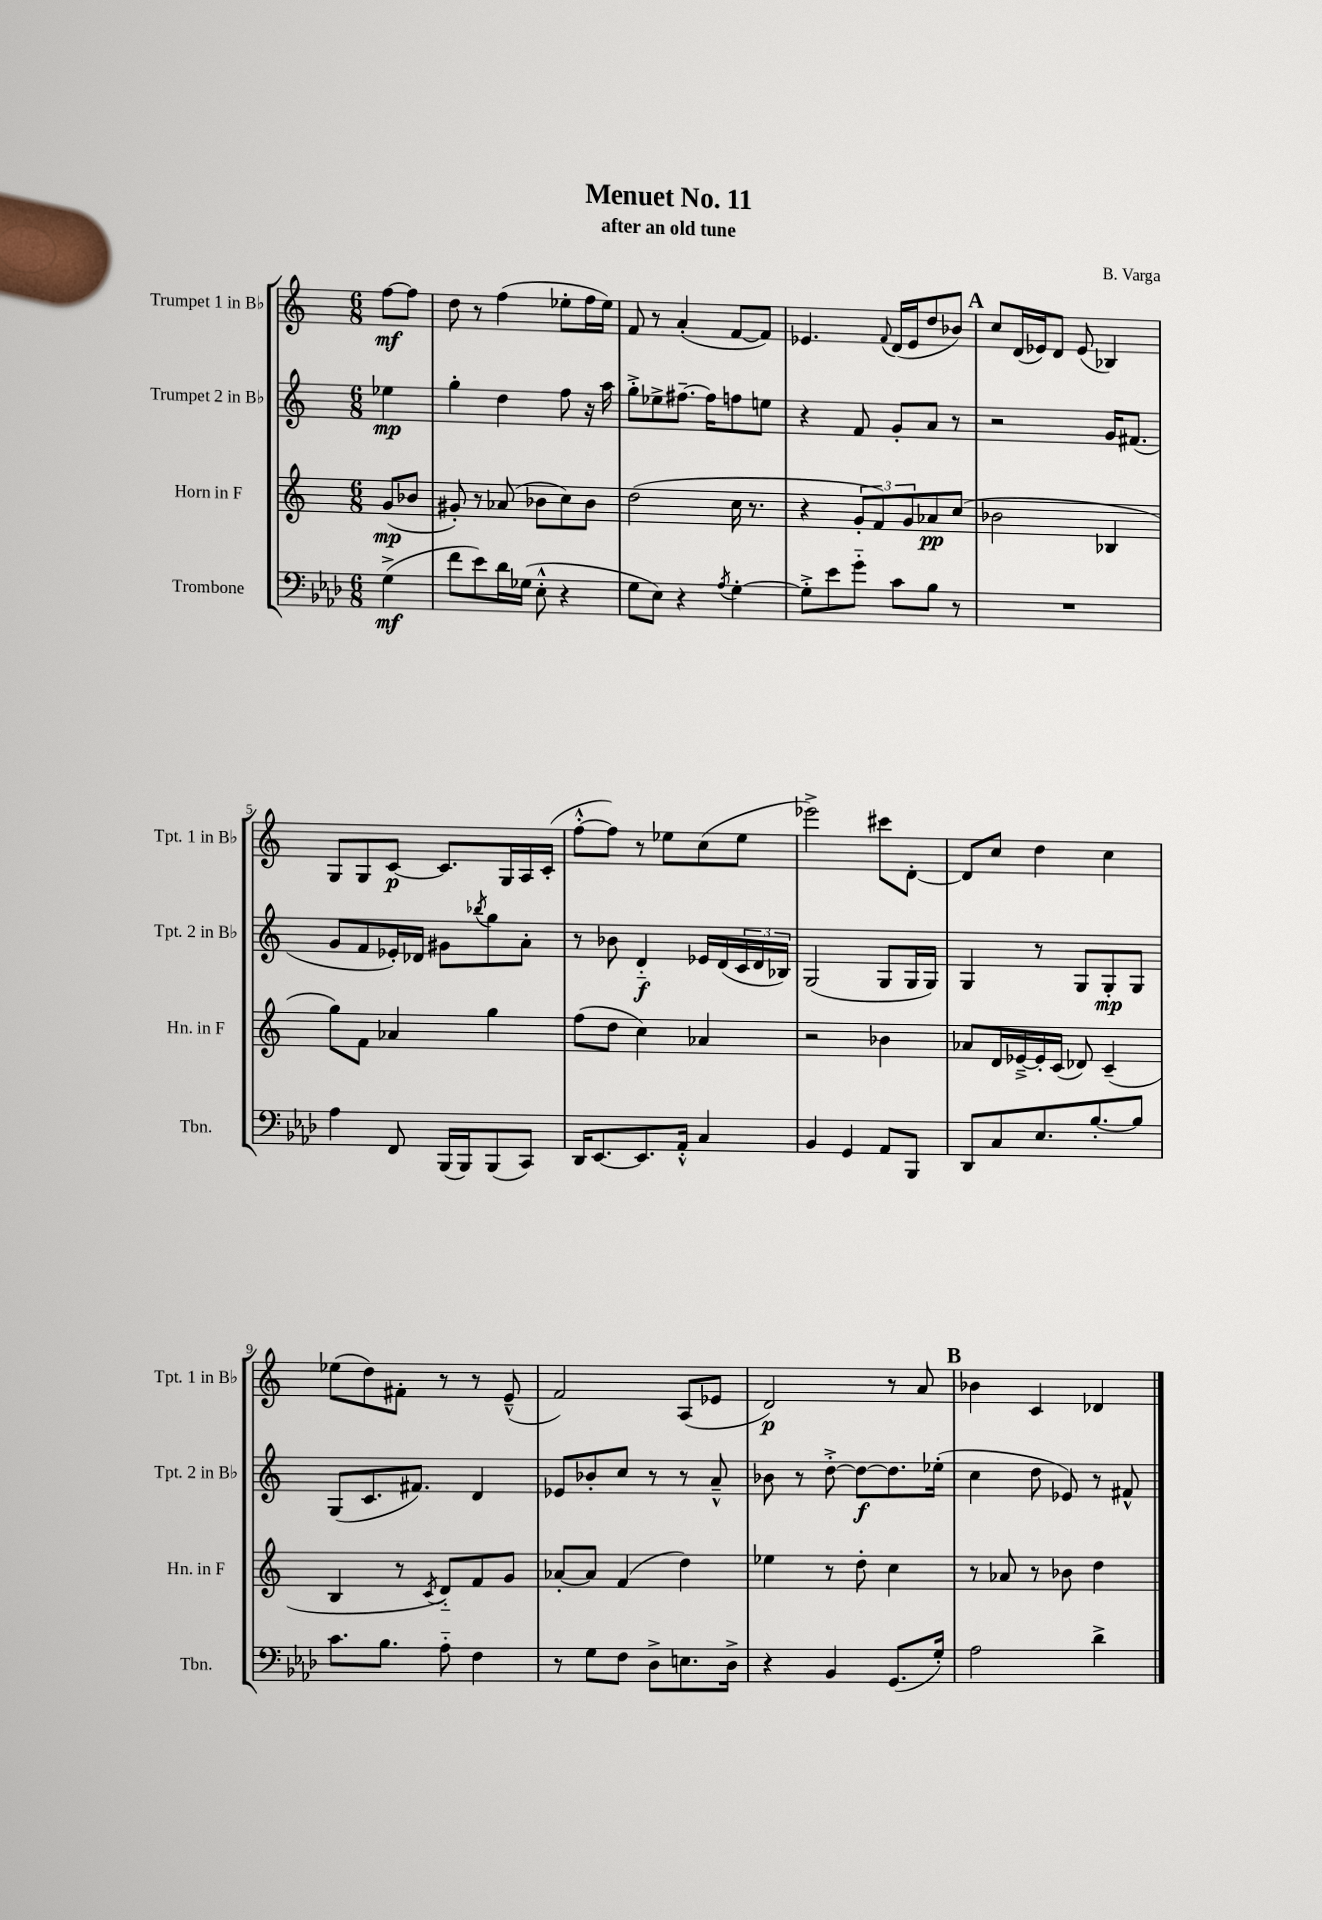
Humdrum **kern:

**kern	**kern	**kern	**kern
*staff4	*staff3	*staff2	*staff1
*clefF4	*clefG2	*clefG2	*clefG2
*k[b-e-a-d-]	*k[]	*k[]	*k[]
*M6/8	*M6/8	*M6/8	*M6/8
(4G^\	(8g/L	4ee-\	[8ff\L
.	8b-/J	.	8ff\]J
=	=	=	=
8f\L	8g#'/)	4gg'\	8dd\
8e-\)	8r	.	8r
16d-\L	(8a-/	4dd\	(4ff\
(16G-\JJ	.	.	.
8E-'^^\	8b-\L	.	.
4r	8cc\)	8ff\	8ee-'\L
.	8b-\J	16r	16ff\L
.	.	16aa\	16ee-\JJ)
=	=	=	=
8G\L	(2dd\	8gg'^\L	8f/
8E-\J)	.	8ee-^\	8r
4r	.	[8.ff#~\J	(4a'/
.	.	16ff#\]LK	.
8qA-/	.	.	.
[4G'\	16cc\	8ff\	[8f/L
.	8.r	.	.
.	.	8ee\J	8f/]J)
=	=	=	=
8G'^\]L	4r	4r	4.e-/
8e-\	.	.	.
8g'~\J	12g'/L	8f/	.
.	12f/)	.	.
.	.	.	8qqf/
8c\L	.	8g'/L	(16d/LL
.	12g/	.	.
.	.	.	16e-/J
8B-\J	8a-/	8a/J	8dd/
8r	(8cc/J	8r	8b-/J)
=	=	=	=
2.r	2b-\	2r	8cc/L
.	.	.	(16d/L
.	.	.	16e-/J)
.	.	.	8d/J
.	.	.	(8e-/
.	4B-/	16g/LK	4B-/)
.	.	(8.f#/J	.
=	=	=	=
4A-\	8gg\L)	8g/L	8G/L
.	8f\J	8f/	8G/
8FF/	4a-/	16e-'/L)	[8c/J
.	.	16d-/JJ	.
(16BBB-/LL	.	8g#\L	8.c/]L
16BBB-/J)	.	.	.
.	.	8qbb-/	.
(8BBB-/	4gg\	8gg\	.
.	.	.	16G/L
8CC/J)	.	8a'\J	16A/
.	.	.	(16c'/JJ
=	=	=	=
16DD-/LK	(8ff\L	8r	[8ff'^^\L
[8.EE-/	.	.	.
.	8dd\J	8b-\	8ff\]J)
8.EE-/]	4cc\)	4d'~/	8r
.	.	.	8ee-\L
16AA-'^^/Jk	.	.	.
4C/	4a-/	16e-/LL	(8cc\
.	.	(16d/	.
.	.	24c/	8ee-\J
.	.	24d/	.
.	.	24B-/JJ)	.
=	=	=	=
4BB-/	2r	(2G/	2eee-^\)
4GG/	.	.	.
8AA-/L	4b-\	8G/L	8ccc#\L
8BBB-/J	.	16G/L	[8d'\J
.	.	16G/JJ)	.
=	=	=	=
8DD-/L	8a-/L	4G/	8d/]L
8C/	16d/L	.	8cc/J
.	[16e-~^/	.	.
8.E-/	16e-'/]	8r	4dd\
.	(16c/JJ	.	.
.	8d-/)	8G/L	.
[8.B-'/	.	.	.
.	(4c~/	8G'/	4cc\
8B-/]J	.	8G/J	.
=	=	=	=
8.c\L	4B/	(8G/L	(8ee-\L
.	.	8.c/	8dd\)
8.B-\J	.	.	.
.	8r	.	8f#'\J
.	.	8.f#/J)	.
.	8qc/	.	.
8A-'~\	8d'~/L)	.	8r
4F\	8f/	4d/	8r
.	8g/J	.	(8e~^^/
=	=	=	=
8r	[8a-'/L	8e-/L	2f/)
8G\L	8a-/]J	8b-'/	.
8F\J	(4f/	8cc/J	.
8D-^\L	.	8r	.
8.E\	4dd\)	8r	(8A/L
.	.	8a~^^/	8e-/J
16D-^\Jk	.	.	.
=	=	=	=
4r	4ee-\	8b-\	2d/)
.	.	8r	.
4BB-/	8r	[8dd'^\	.
.	8dd'\	8dd\_L	.
(8.GG/L	4cc\	8.dd\]	8r
.	.	.	8a/
16G'/Jk)	.	(16ee-'\Jk	.
=	=	=	=
2A-\	8r	4cc\	4b-\
.	8a-/	.	.
.	8r	8dd\	4c/
.	8b-\	8e-/)	.
4d-^\	4dd\	8r	4d-/
.	.	8f#^^/	.
==	==	==	==
*-	*-	*-	*-
